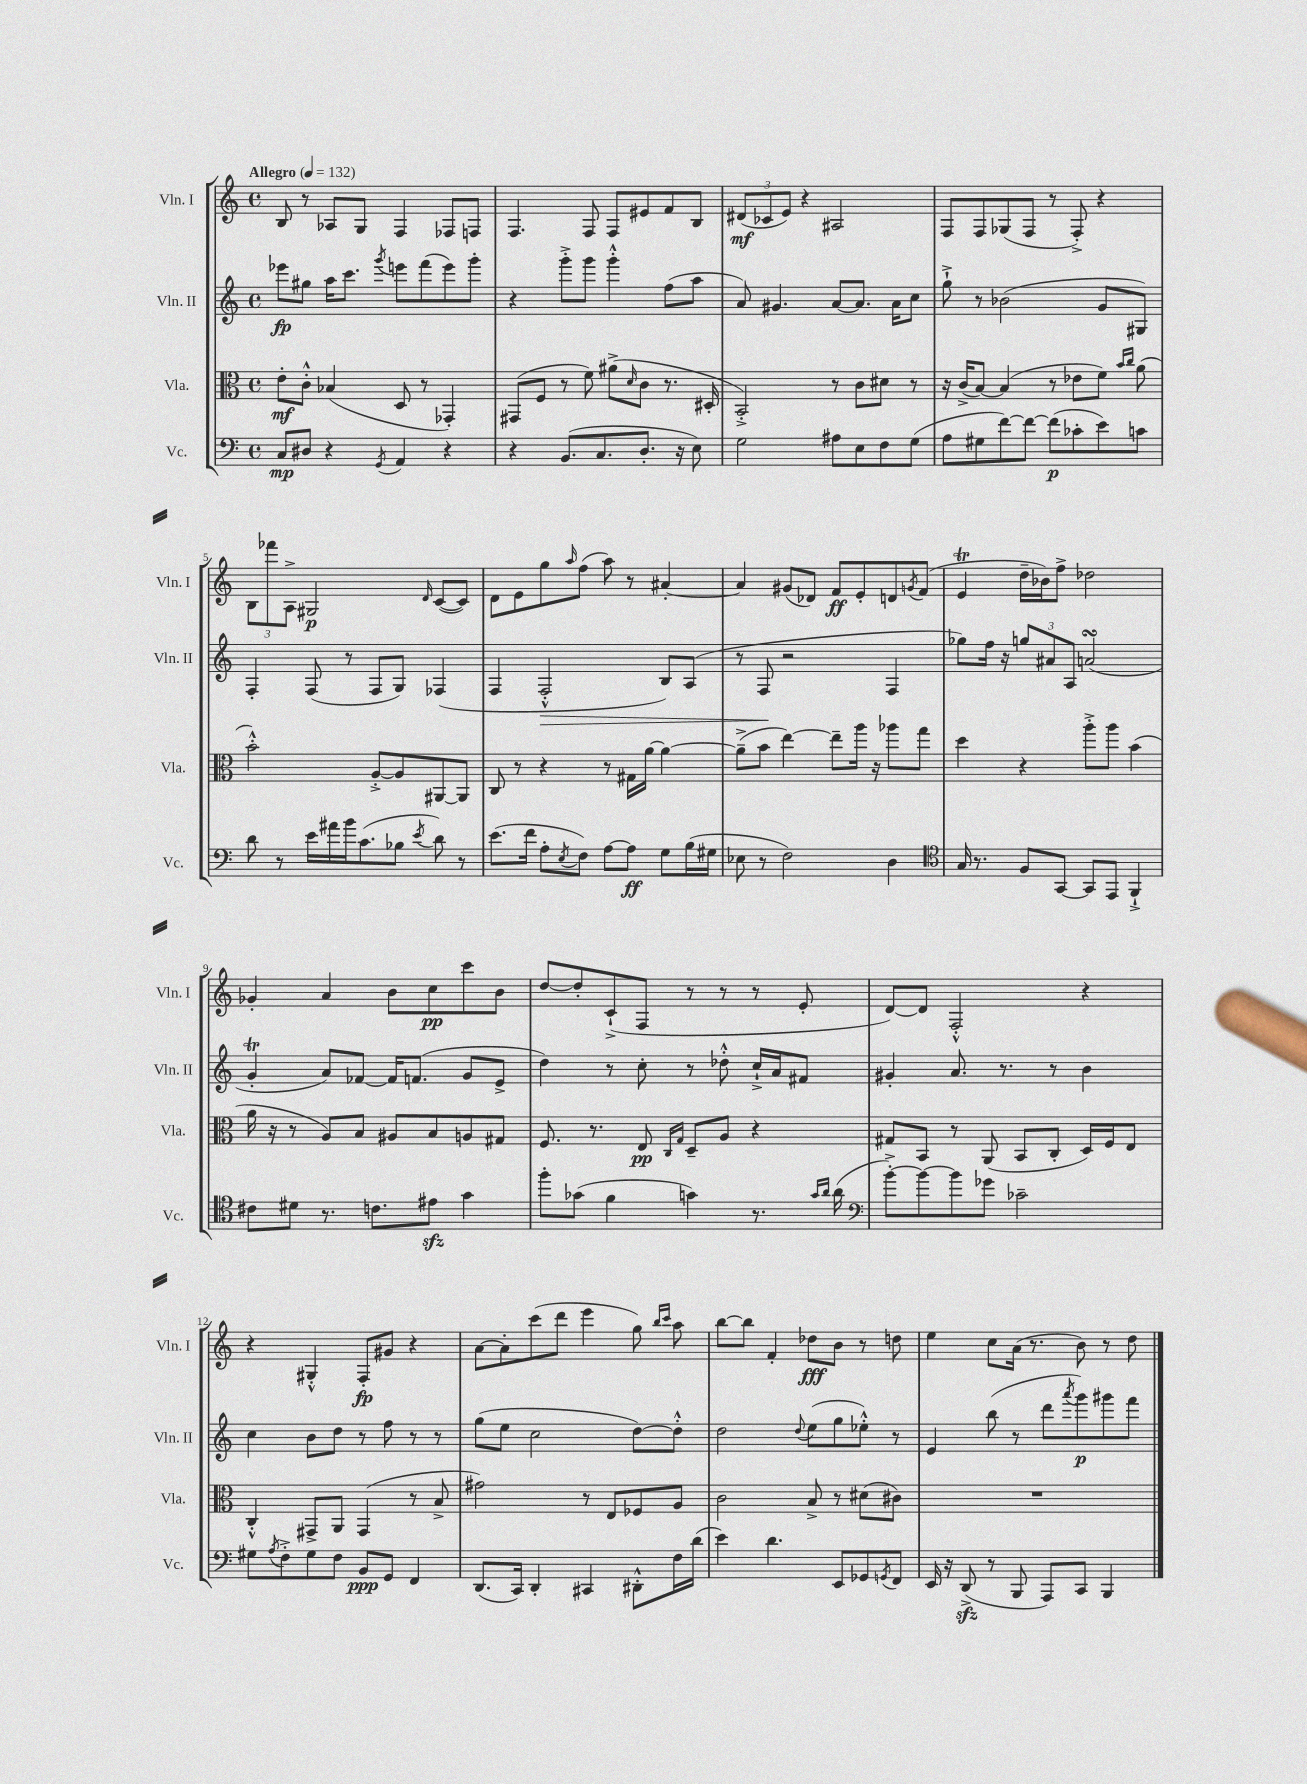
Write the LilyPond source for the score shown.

<<
\new StaffGroup <<
\new Staff = "s0" \with { instrumentName = "Vln. I" shortInstrumentName = "Vln. I" } {
    \clef treble \key c \major \defaultTimeSignature \time 4/4 \tempo "Allegro" 4 = 132
    b8 r8 aes8 g8 f4 fes8 f8 |
    f4. f8 f8 eis'8 f'8 b8 |
    \tuplet 3/2 { dis'8\mf( ces'8 e'8) } r4 ais2 |
    f8 f8 ges8( f8 r8 f8-.->) r4 |
    \tuplet 3/2 { b8 fes'''8 a8-> } gis2\p \grace { d'16 } c'8~( c'8) |
    d'8 e'8 g''8 \grace { a''16 } f''8( a''8) r8 ais'4~-. |
    ais'4 gis'8( des'8) f'8\ff e'8-. d'8 \acciaccatura { g'8 } f'8( |
    e'4\trill d''16-- bes'16) f''8-> des''2 |
    ges'4-. a'4 b'8 c''8\pp c'''8 b'8 |
    d''8~ d''8-. c'8-!->( f8 r8 r8 r8 e'8-. |
    d'8~) d'8 f2-.-^ r4 |
    r4 gis4-.-^ f8-.\fp gis'8 r4 |
    a'8~ a'8-. c'''8( d'''8 e'''4 g''8) \grace { b''16 c'''16 } a''8 |
    b''8~ b''8 f'4-. des''8\fff b'8 r8 d''8 |
    e''4 c''8 a'16( r8. b'8) r8 d''8 \bar "|." |
}
\new Staff = "s1" \with { instrumentName = "Vln. II" shortInstrumentName = "Vln. II" } {
    \clef treble \key c \major \defaultTimeSignature \time 4/4
    ees'''8\fp gis''8 a''16 c'''8. \acciaccatura { g'''8 } e'''8 f'''8( e'''8) g'''8-. |
    r4 g'''8-.-> g'''8 g'''4-.-^ f''8( a''8 |
    a'8) gis'4. a'8~ a'8. a'16 c''8 |
    g''8-!-> r8 bes'2( g'8 gis8) |
    f4-. f8( r8 f8 g8) fes4( |
    f4 f2-.-^\> b8) a8( |
    r8 f8\! r2 f4 |
    ges''8) f''16 r16 \tuplet 3/2 { g''8 ais'8 a8 } a'2\turn( |
    g'4-.\trill a'8) fes'8~ fes'16 f'8.( g'8 e'8-> |
    d''4) r8 c''8-. r8 des''8-.-^ c''16-!-> a'16 fis'8 |
    gis'4-. a'8. r8. r8 b'4 |
    c''4 b'8 d''8 r8 f''8 r8 r8 |
    g''8( e''8 c''2 d''8~) d''8-.-^ |
    d''2 \appoggiatura { d''8 } e''8( g''8 ees''8-.-^) r8 |
    e'4 b''8( r8 d'''8 \acciaccatura { a'''8 } g'''8\p) gis'''8 f'''8 \bar "|." |
}
\new Staff = "s2" \with { instrumentName = "Vla." shortInstrumentName = "Vla." } {
    \clef alto \key c \major \defaultTimeSignature \time 4/4
    e'8-.\mf c'8-.-^ bes4( d8 r8 ges,4-.) |
    gis,8( f8 r8 f'8) ais'8->( \grace { d'16 } c'8 r8. dis16-. |
    b,2-.->) r8 c'8 dis'8 r8 |
    r16 c'16->( b8~) b4( r8 ees'8 f'8) \grace { b'16 c''16 } a'8( |
    b'2-.-^) a8~-.-> a8 ais,8~ ais,8 |
    c8 r8 r4 r8 gis16 a'16~ a'4~ |
    a'8--->( b'8 e''4~) e''8-- a''16 r16 aes''8 g''8 |
    d''4 r4 a''8-.-> a''8 b'4( |
    a'16 r16 r8 a8) b8 ais8 b8 a8 gis8 |
    f8. r8. e8\pp \grace { c16 g16 } d8-- a8 r4 |
    gis8 b,8 r8 a,8( b,8 c8-. d16) f16 e8 |
    c4-.-^ gis,8-> a,8 gis,4( r8 b8-> |
    gis'2) r8 e8 fes8 a8 |
    c'2 b8-> r8 dis'8( cis'8) |
    R1 \bar "|." |
}
\new Staff = "s3" \with { instrumentName = "Vc." shortInstrumentName = "Vc." } {
    \clef bass \key c \major \defaultTimeSignature \time 4/4
    c8\mp dis8 r4 \acciaccatura { g,8 } a,4 r4 |
    r4 b,8.( c8. d8.-. r16 e8) |
    g2 ais8 e8 f8 g8( |
    a8 gis8 f'8~) f'8~ f'8\p( ces'8-. e'8) c'8 |
    d'8 r8 e'16 ais'16 b'16 c'8.( bes8 \acciaccatura { e'8 } d'8) r8 |
    e'8.( f'16 a8-. \acciaccatura { e8 } f8) a8~ a8\ff g8 b16( gis16 |
    ees8 r8 f2) d4 |
    \clef tenor g16 r8. f8 g,8~ g,8 e,8 f,4-!-> |
    cis'8 dis'8 r8. c'8. eis'8\sfz g'4 |
    f''8-. ges'8( f'4 g'4) r8. \grace { g'16 a'16 } a'16( |
    \clef bass b'8~-.->) b'8~ b'8 ges'8 ces'2-- |
    gis8 \acciaccatura { a8 } f8-.-> gis8 f8 b,8\ppp g,8 f,4 |
    d,8.( c,16) d,4-. cis,4 dis,8-.-^ f16 d'16( |
    e'4) d'4. e,8 ges,8 \acciaccatura { g,8 } f,8 |
    e,16 r16 d,8->\sfz( r8 b,,8 a,,8) c,8 b,,4 \bar "|." |
}
>>
>>
